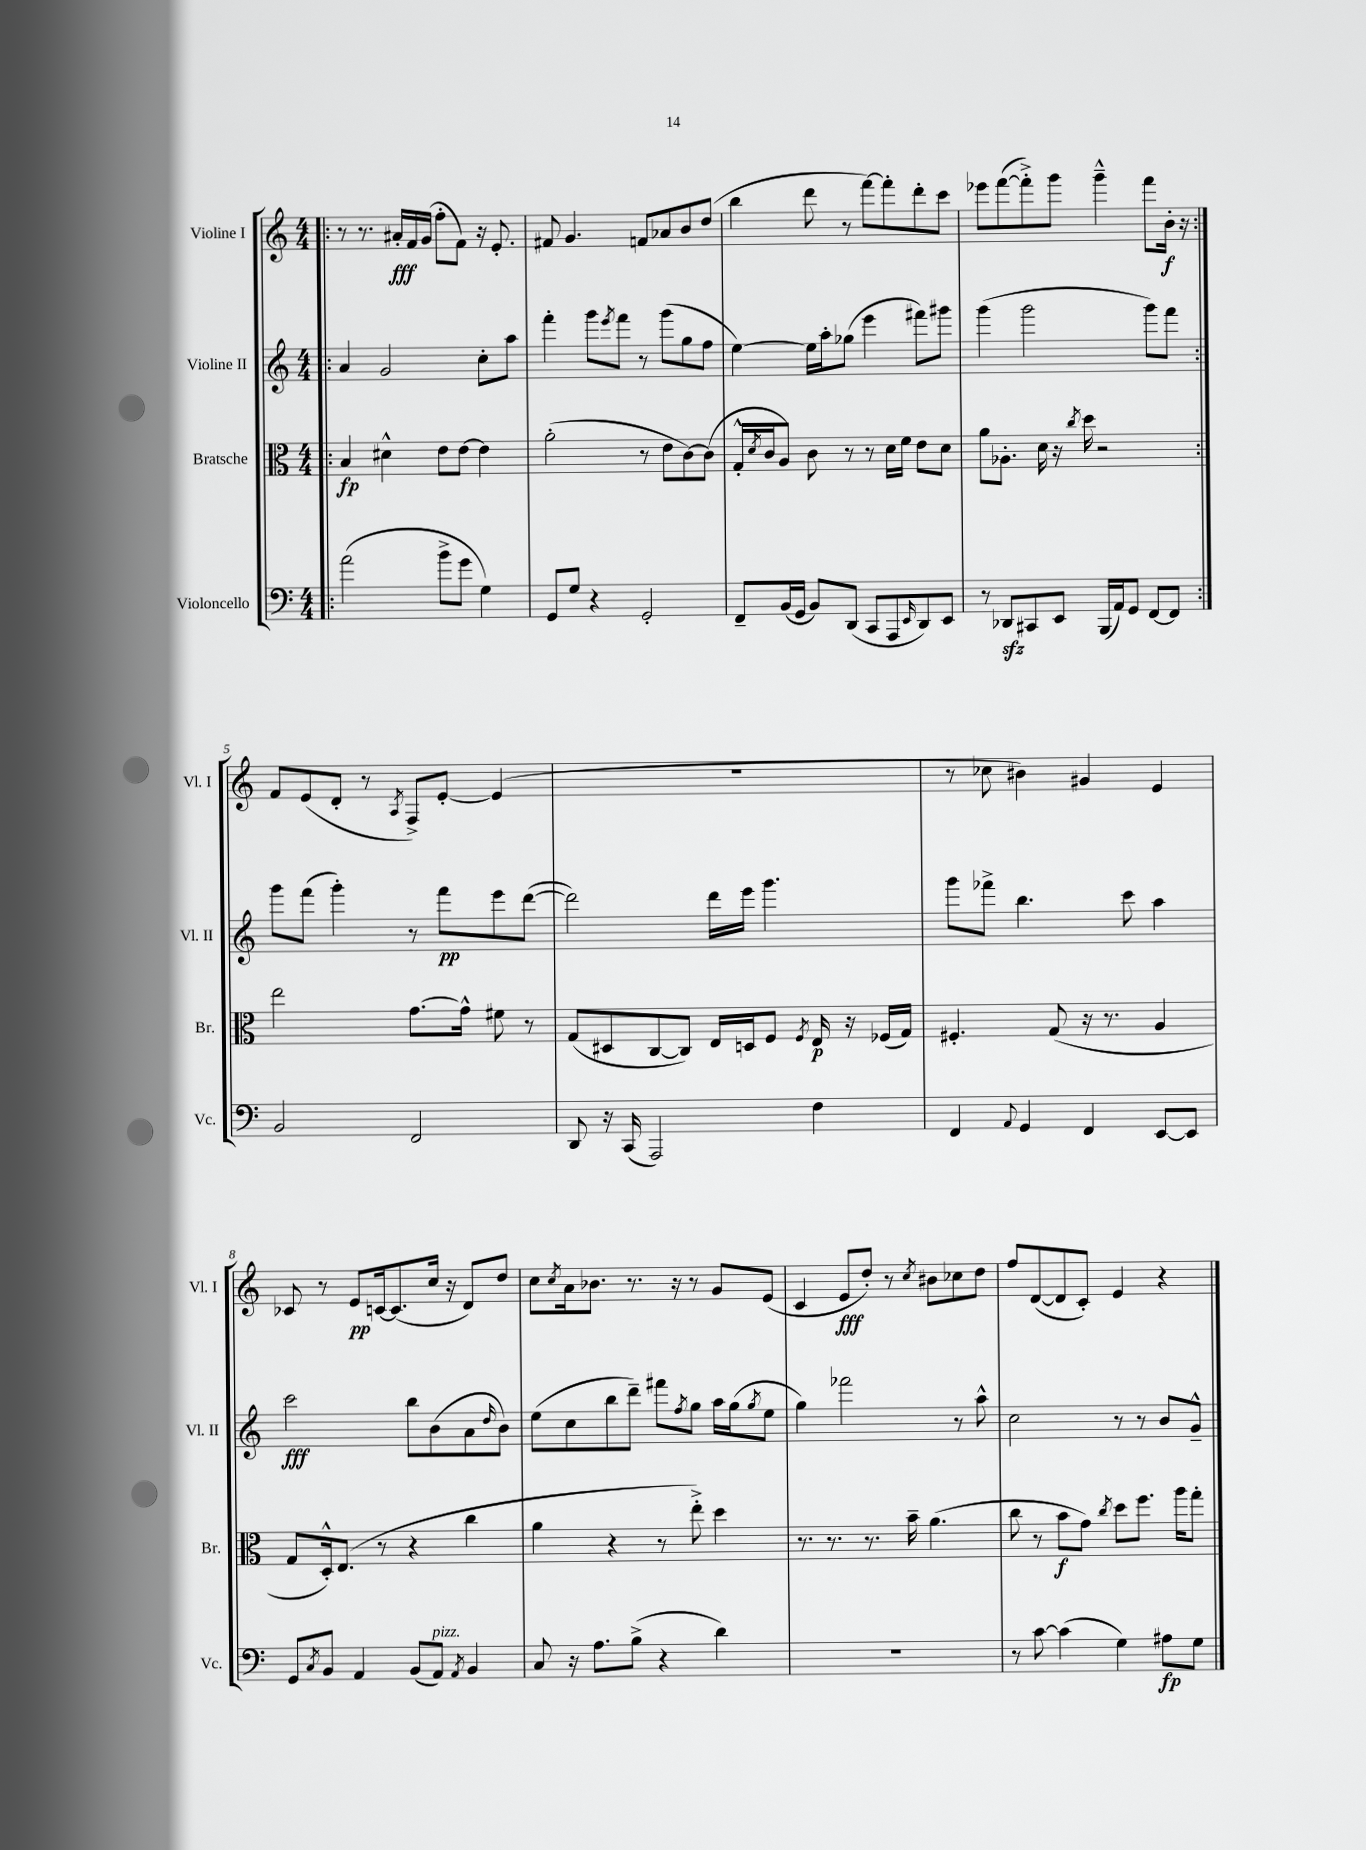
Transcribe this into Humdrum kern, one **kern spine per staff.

**kern	**dynam	**kern	**dynam	**kern	**dynam	**kern	**dynam
*part4	*part4	*part3	*part3	*part2	*part2	*part1	*part1
*staff4	*staff4	*staff3	*staff3	*staff2	*staff2	*staff1	*staff1
*I"Violoncello	*	*I"Bratsche	*	*I"Violine II	*	*I"Violine I	*
*I'Vc.	*	*I'Br.	*	*I'Vl. II	*	*I'Vl. I	*
*clefF4	*	*clefC3	*	*clefG2	*	*clefG2	*
*k[]	*	*k[]	*	*k[]	*	*k[]	*
*M4/4	*	*M4/4	*	*M4/4	*	*M4/4	*
=1!|:	=1!|:	=1!|:	=1!|:	=1!|:	=1!|:	=1!|:	=1!|:
(2a\	.	4B/	fp	4a/	.	8r	.
.	.	.	.	.	.	8.r	.
.	.	4d#X^^\	.	2g/	.	.	.
.	.	.	.	.	.	16a#X'/LL	fff
.	.	.	.	.	.	16f/	.
.	.	.	.	.	.	(16g/JJ	.
8b^\L	.	8e\L	.	.	.	8ff'\L	.
8g\J	.	[8e\J	.	.	.	8f\J)	.
4G\)	.	4e\]	.	8cc'\L	.	16r	.
.	.	.	.	.	.	8.e'/	.
.	.	.	.	8aa\J	.	.	.
=2	=2	=2	=2	=2	=2	=2	=2
8GG/L	.	(2a'\	.	4fff'\	.	8f#X/	.
8G/J	.	.	.	.	.	4.g/	.
4r	.	.	.	8ggg\L	.	.	.
.	.	.	.	8qeee/	.	.	.
.	.	.	.	8fff\J	.	.	.
2GG'/	.	8r	.	8r	.	8fn/L	.
.	.	8e\L	.	(8ggg\L	.	8a-X/	.
.	.	[8c\)	.	8gg\	.	8b/	.
.	.	(8c\J]	.	8ff\J	.	(8dd/J	.
=3	=3	=3	=3	=3	=3	=3	=3
8FF~/L	.	16G'^^/LL	.	[4ee\)	.	4bb\	.
.	.	8qd/	.	.	.	.	.
.	.	16c/J	.	.	.	.	.
(16BB/L	.	8A/J)	.	.	.	.	.
16GG/JJ	.	.	.	.	.	.	.
8BB/L)	.	8c\	.	16ee\LL]	.	8ddd\	.
.	.	.	.	16aa'\J	.	.	.
(8DD/J	.	8r	.	(8gg-X\J	.	8r	.
8CC/L	.	8r	.	4eee\	.	[8fff\L)	.
8AAA/	.	16d\LL	.	.	.	8fff'\]	.
.	.	16f\JJ	.	.	.	.	.
16qqEE/	.	.	.	.	.	.	.
8DD/)	.	8e\L	.	8fff#X\L)	.	8ddd'\	.
8EE/J	.	8d\J	.	8ggg#X\J	.	8ccc\J	.
=4	=4	=4	=4	=4	=4	=4	=4
8r	.	8a\L	.	(4ggg\	.	8eee-X\L	.
8DD-Xzz/L	.	8.A-X'\J	.	.	.	([8fff\	.
8CC#X/	.	.	.	2ggg\	.	8fff'^\])	.
.	.	16d\	.	.	.	.	.
8EE/J	.	16r	.	.	.	8ggg\J	.
.	.	8qcc/	.	.	.	.	.
.	.	16dd\	.	.	.	.	.
(16BBB/LL	.	2r	.	.	.	4ggg~^^\	.
16AA/J)	.	.	.	.	.	.	.
8GG/J	.	.	.	.	.	.	.
[8FF/L	.	.	.	8ggg\L)	.	8fff\L	.
8FF/J]	.	.	.	8fff\J	.	16b'\Jk	f
.	.	.	.	.	.	16r	.
!!LO:LB:g=z
=5:|!	=5:|!	=5:|!	=5:|!	=5:|!	=5:|!	=5:|!	=5:|!
2BB/	.	2ee\	.	8ggg\L	.	8f/L	.
.	.	.	.	(8fff\J	.	(8e/	.
.	.	.	.	4ggg'\)	.	8d'/J	.
.	.	.	.	.	.	8r	.
.	.	.	.	.	.	8qA/	.
2FF/	.	[8.g\L	.	8r	.	8F^/L)	.
.	.	.	.	8fff\L	pp	[8e'/J	.
.	.	16g^^\Jk]	.	.	.	.	.
.	.	8f#X\	.	8eee\	.	(4e/]	.
.	.	8r	.	([8ddd\J	.	.	.
=6	=6	=6	=6	=6	=6	=6	=6
8DD/	.	(8G/L	.	2ddd\])	.	1r	.
16r	.	8D#X/	.	.	.	.	.
(16CC/	.	.	.	.	.	.	.
2AAA/)	.	[8C/	.	.	.	.	.
.	.	8C/J])	.	.	.	.	.
.	.	16E/LL	.	16ddd\LL	.	.	.
.	.	16Dn/J	.	16eee\JJ	.	.	.
.	.	8F/J	.	4.ggg\	.	.	.
.	.	8qF/	.	.	.	.	.
4F\	.	16E/	p	.	.	.	.
.	.	16r	.	.	.	.	.
.	.	(16F-X/LL	.	.	.	.	.
.	.	16G/JJ)	.	.	.	.	.
=7	=7	=7	=7	=7	=7	=7	=7
4FF/	.	4.F#X'/	.	8ggg\L	.	8r	.
.	.	.	.	8fff-X^\J	.	8cc-X\	.
8qqAA/	.	.	.	.	.	.	.
4GG/	.	.	.	4.bb\	.	4b#X\)	.
.	.	(8G/	.	.	.	.	.
4FF/	.	16r	.	.	.	4g#X/	.
.	.	8.r	.	.	.	.	.
.	.	.	.	8ccc\	.	.	.
[8EE/L	.	4A/	.	4aa\	.	4e/	.
8EE/J]	.	.	.	.	.	.	.
!!LO:LB:g=z
=8	=8	=8	=8	=8	=8	=8	=8
8GG/L	.	8G/L	.	2ccc\	fff	8c-X/	.
8qC/	.	.	.	.	.	.	.
8BB/J	.	16D'^^/k)	.	.	.	8r	.
.	.	(8.E/J	.	.	.	.	.
4AA/	.	.	.	.	.	8e/L	pp
.	.	8r	.	.	.	[16cn/k	.
.	.	.	.	.	.	(8.c/]	.
(8BB/L	.	4r	.	8bb\L	.	.	.
!LO:TX:a:i:t=pizz.	!	!	!	!	!	!	!
8AA/J)	.	.	.	(8b\	.	16cc/Jk	.
.	.	.	.	.	.	16r	.
8qAA/	.	.	.	.	.	.	.
4BB/	.	4cc\	.	8a\	.	8d/L)	.
.	.	.	.	16qqdd/	.	.	.
.	.	.	.	8b\J)	.	8dd/J	.
=9	=9	=9	=9	=9	=9	=9	=9
8C/	.	4a\	.	(8ee\L	.	8cc\L	.
.	.	.	.	.	.	8qcc/	.
16r	.	.	.	8cc\	.	16a\k	.
8.A\L	.	.	.	.	.	8.b-X\J	.
.	.	4r	.	8bb\	.	.	.
(8B^\J	.	.	.	8ddd~\J)	.	8.r	.
4r	.	8r	.	8fff#X\L	.	.	.
.	.	.	.	.	.	16r	.
.	.	.	.	8qff/	.	.	.
.	.	8ee'^\)	.	8gg\J	.	8r	.
4d\)	.	4dd\	.	16aa\LL	.	8g/L	.
.	.	.	.	(16gg\J	.	.	.
.	.	.	.	8qgg/	.	.	.
.	.	.	.	8ee\J	.	(8e/J	.
=10	=10	=10	=10	=10	=10	=10	=10
1r	.	8.r	.	4gg\)	.	4c/	.
.	.	8.r	.	.	.	.	.
.	.	.	.	2fff-X\	.	8e/L	fff
.	.	8.r	.	.	.	8dd'/J)	.
.	.	.	.	.	.	8r	.
.	.	16b~\	.	.	.	.	.
.	.	.	.	.	.	8qcc/	.
.	.	(4.a\	.	.	.	8b#X\L	.
.	.	.	.	8r	.	8cc-X\	.
.	.	.	.	8aa^^\	.	8dd\J	.
=11	=11	=11	=11	=11	=11	=11	=11
8r	.	8cc\	.	2cc\	.	8ff/L	.
[8c\	.	8r	.	.	.	([8d/	.
(4c\]	.	8b\L	f	.	.	8d/]	.
.	.	8g\J)	.	.	.	8c'/J)	.
.	.	8qcc/	.	.	.	.	.
4G\)	.	8dd\L	.	8r	.	4e/	.
.	.	8.ff\J	.	8r	.	.	.
8A#X\L	fp	.	.	8b/L	.	4r	.
.	.	16aa\KL	.	.	.	.	.
8G\J	.	8gg'\J	.	8g~^^/J	.	.	.
==	==	==	==	==	==	==	==
*-	*-	*-	*-	*-	*-	*-	*-
